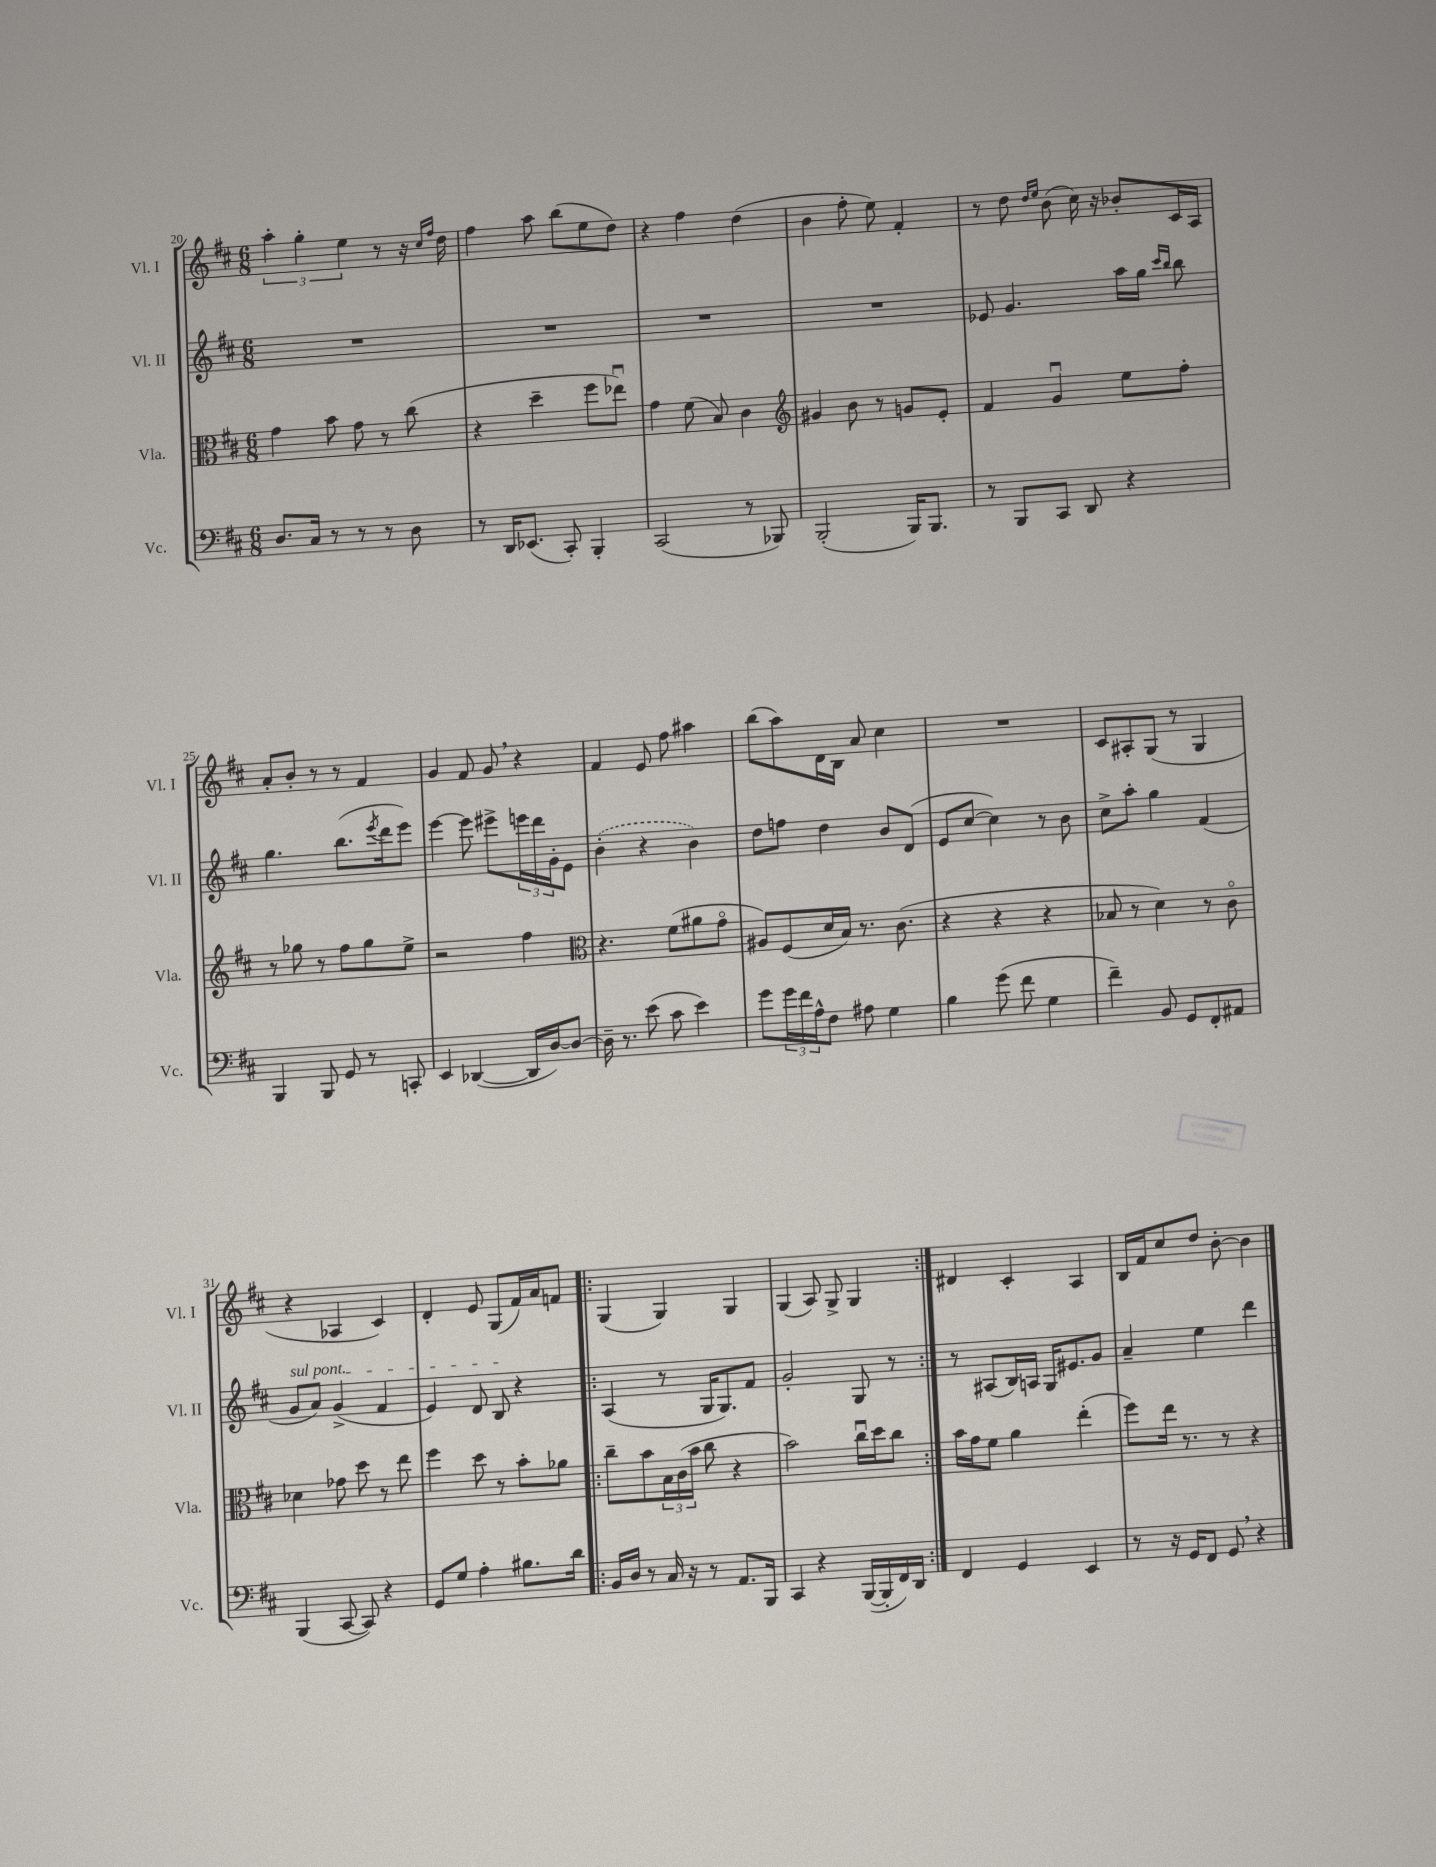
<<
\new StaffGroup <<
\new Staff = "s0" \with { instrumentName = "Vl. I" shortInstrumentName = "Vl. I" } {
    \clef treble \key d \major \numericTimeSignature \time 6/8
    \tuplet 3/2 { a''4-. g''4-. e''4 } r8 r16 \grace { cis''16 fis''16 } d''16 |
    fis''4 a''8 b''8( e''8 d''8) |
    r4 fis''4 d''4( |
    b'4 fis''8-. e''8) fis'4-. |
    r8 d''8 \grace { d''16 e''16 } b'8( cis''16) r16 bes'8-. cis'16 a16 |
    a'8-. b'8-. r8 r8 fis'4 |
    g'4 fis'8 g'8 \breathe r4 |
    fis'4 e'8 fis''8 ais''4 |
    b''8( a''8) d'16 b16 a'8 cis''4 |
    R2. |
    cis'8 ais8-. g8( r8 g4 |
    r4 aes4 cis'4) |
    d'4-. e'8 g8( fis'16) a'16 f'8 |
    \repeat volta 2 { g4( g4) g4 |
    g4( a8) g8-> g4 | }
    dis'4 cis'4-. a4 |
    b16 fis'16 cis''8 d''8 b'8~-. b'4 \bar "|." |
}
\new Staff = "s1" \with { instrumentName = "Vl. II" shortInstrumentName = "Vl. II" } {
    \clef treble \key d \major \numericTimeSignature \time 6/8
    R2. |
    R2. |
    R2. |
    R2. |
    ees'8 g'4. a''16 g''16 \grace { cis'''16 b''16 } b''8 |
    g''4. b''8.( \acciaccatura { e'''8 } d'''16 e'''8) |
    e'''4~ e'''8 eis'''8-> \tuplet 3/2 { e'''16 d'''16 g'16-. } e'8 |
    \once \slurDashed b'4-.( r4 b'4) |
    d''8 f''8 d''4 b'8 d'8( |
    e'8 cis''8~ cis''4) r8 b'8 |
    cis''8-> a''8-. g''4 fis'4( |
    \once \override TextSpanner.bound-details.left.text = \markup { \italic "sul pont." } g'8\startTextSpan a'8) g'4->( fis'4 |
    e'4) d'8 b8\stopTextSpan r4 |
    \repeat volta 2 { a4( r8 g16 g8.) fis'8 |
    g'2-. g8 r8 | }
    r8 ais8( b16) a16 g16 eis'8. g'8 |
    a'4-- e''4 d'''4 \bar "|." |
}
\new Staff = "s2" \with { instrumentName = "Vla." shortInstrumentName = "Vla." } {
    \clef alto \key d \major \numericTimeSignature \time 6/8
    g'4 b'8 g'8 r8 cis''8( |
    r4 d''4-- fis''8 ees''8\downbow) |
    g'4 fis'8( b8) cis'4 |
    \clef treble gis'4 b'8 r8 g'8 e'8-. |
    fis'4 g'4\downbow e''8 fis''8-. |
    r8 ges''8 r8 fis''8 ges''8 e''8-> |
    r2 fis''4 |
    \clef alto r4. fis'8( ais'8 g'8\flageolet |
    ais8) fis8( d'16 b16) r8. cis'8.( |
    r4 r4 r4 |
    bes8 r8 d'4) r8 cis'8\flageolet |
    des'4 ges'8 d''8 r8 e''8 |
    fis''4 d''8 r8 b'8-. aes'8 |
    \repeat volta 2 { cis''8-- b'8 \tuplet 3/2 { b16 cis'16( b'16 } cis''8 r4 |
    b'2) cis''16\downbow d''16 cis''8 | }
    b'16 g'16 fis'8 a'4 e''4-.( |
    fis''8) e''16 r8. r8 r4 \bar "|." |
}
\new Staff = "s3" \with { instrumentName = "Vc." shortInstrumentName = "Vc." } {
    \clef bass \key d \major \numericTimeSignature \time 6/8
    d8. cis16 r8 r8 r8 d8 |
    r8 d,16 ees,8.( cis,8-.) b,,4-. |
    cis,2( r8 bes,,8) |
    b,,2-.( b,,16) b,,8. |
    r8 b,,8 cis,8 d,8 r4 |
    b,,4 b,,8 g,8 r8 c,8-. |
    e,4 des,4~( des,16 d16~) d8~ |
    d16-- r8. e'8( cis'8 e'4) |
    g'8 \tuplet 3/2 { g'16 fis'16 a16-^ } fis8 ais8 g4 |
    b4 g'8( fis'8 g4 |
    fis'4--) b,8 g,8 fis,8-. ais,8 |
    b,,4( cis,8~ cis,8) r4 |
    g,8 g8 a4-. bis8. d'16 |
    \repeat volta 2 { b,16 d16 r8 cis16 r16 r8 a,8. b,,16 |
    cis,4 r4 b,,16~( b,,16-. fis,16) d,16 | }
    fis,4 g,4 e,4 |
    r8 r16 g,16 fis,8 g,8 \breathe r4 \bar "|." |
}
>>
>>
\layout { \context { \Score currentBarNumber = #20 } }
